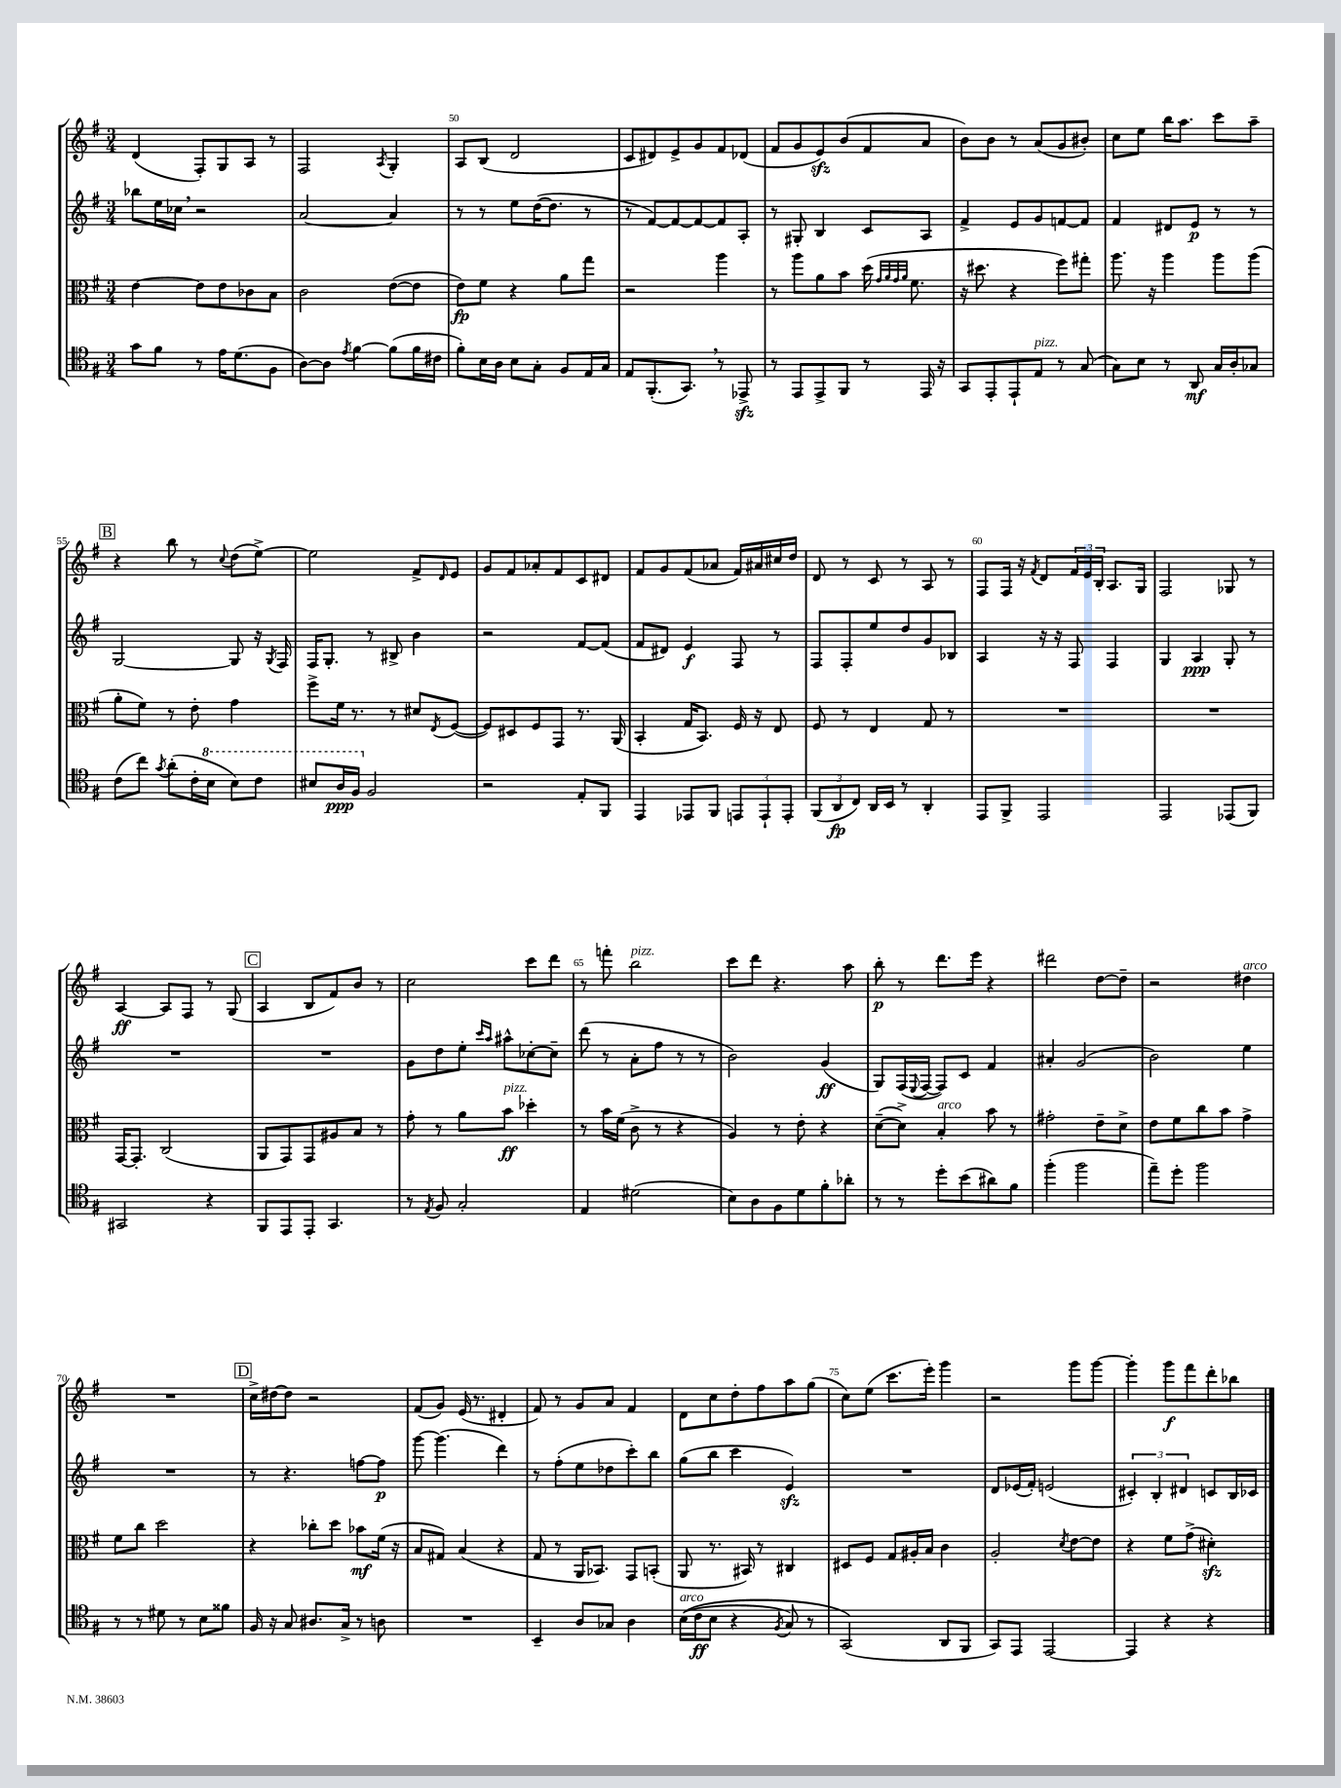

**kern	**kern	**kern	**kern
*staff4	*staff3	*staff2	*staff1
*clefC4	*clefC3	*clefG2	*clefG2
*k[f#]	*k[f#]	*k[f#]	*k[f#]
*M3/4	*M3/4	*M3/4	*M3/4
8g	[4e	8bb-	(4d
8f#	.	16ee	.
.	.	16cc-	.
8r	8e]	2r	8F#')
16e	8e	.	8G
(8.d	.	.	.
.	8c-	.	8A
8F#	8B	.	8r
=	=	=	=
[8A)	2c	[2a	2F#
8A]	.	.	.
8qe	.	.	.
[4f#	.	.	.
.	.	.	8qA
(8f#]	([8e	4a]	4G'
16f#	8e]	.	.
16c#	.	.	.
=	=	=	=
8f#')	8e)	8r	8A
16B	8f#	8r	(8B
16A	.	.	.
8B	4r	8ee	2d
8G'	.	([16dd	.
.	.	8.dd]	.
8F#	8a	.	.
16E	8gg	8r	.
16G	.	.	.
=	=	=	=
8E	2r	8r	8c
(8.FF#'	.	[8f#)	8d#)
.	.	8f#_	8e^
8.GG)	.	.	.
.	.	8f#_	8g
8r	4aa	8f#]	8f#
8EE-^	.	8A'	(8d-
=	=	=	=
8r	8r	8r	8f#
8EE	8aa	8G#'	8g
8EE^	8a	4B	8e)
8FF#	8b	.	(8b
8r	(16dd	8c	8f#
.	32qqg	.	.
.	32qqa	.	.
.	32qqg	.	.
.	32qqa	.	.
.	8.f#	.	.
16EE	.	8A	8a
16r	.	.	.
=	=	=	=
8GG	16r	4f#^	8b)
.	8.dd#	.	.
8EE'	.	.	8b
8EE`	4r	8e	8r
8E	.	8g	(8a
8r	8ff#)	[8f	8g
(8G	8gg#'	8f]	8b#')
=	=	=	=
8G)	8.aa	4f#	8cc
8B	.	.	8ee
.	16r	.	.
8r	4aa	8d#	16bb
.	.	.	8.aa
8AA	.	8e	.
16G	8aa	8r	8ccc
16A'	.	.	.
8G-	(8aa	8r	8aa~
=	=	=	=
(8c	8a'	[2G	4r
8cc)	8f#)	.	.
8qg	.	.	.
(8a'	8r	.	8bb
16c'	8e'	.	8r
16b	.	.	.
.	.	.	8qqcc
8b)	4g	8G]	(8dd
8cc	.	16r	[8ee^)
.	.	8qG	.
.	.	16F#	.
=	=	=	=
8b#	8ff#^	16F#	2ee]
.	.	8.G'	.
16a	16f#	.	.
16f#	8.r	.	.
2F#	.	8r	.
.	8r	8B#^	.
.	8d#	4b	8f#^
.	8qE	.	16qqd
.	([8F#	.	8e
=	=	=	=
2r	8F#])	2r	8g
.	8D#	.	8f#
.	8F#	.	8a-'
.	8GG	.	8f#
8E'	8.r	[8f#	8c
8FF#	.	(8f#]	8d#
.	(16AA	.	.
=	=	=	=
4EE	4BB'	8f#	8f#
.	.	8d#)	8g
8EE-	16G	4e	(8f#
.	8.BB)	.	.
8FF#	.	.	8a-
12EE	16F#	8F#	16f#)
.	16r	.	16a#
12EE`	.	.	.
.	8E	8r	16cc#
12EE'	.	.	.
.	.	.	16dd
=	=	=	=
(12FF#	8F#	8F#	8d
12AA	.	.	.
.	8r	8F#'	8r
12C)	.	.	.
16AA	4E	8ee	8c
16BB	.	.	.
8r	.	8dd	8r
4AA'	8G	8g	8A
.	8r	8B-	8r
=	=	=	=
8EE	2.r	4A	8F#
8FF#^	.	.	16F#
.	.	.	16r
.	.	.	8qf#
2EE	.	16r	8d
.	.	16r	.
.	.	8F#	24f#
.	.	.	24e
.	.	.	24B'
.	.	4F#	8.A
.	.	.	16G
=	=	=	=
2EE	2.r	4G	2F#
.	.	4A	.
(8EE-	.	8G'	8G-
8FF#)	.	8r	8r
=	=	=	=
2GG#	[16GG	2.r	[4A
.	8.GG']	.	.
.	(2C	.	8A]
.	.	.	8F#
4r	.	.	8r
.	.	.	(8G
=	=	=	=
8FF#	8AA	2.r	4A
8EE	8GG)	.	.
8EE'	8GG	.	8B
4.GG	8A#	.	8f#)
.	8B	.	8b
.	8r	.	8r
=	=	=	=
8r	8g'	8g	2cc
8qE	.	.	.
8F#	8r	8dd	.
2G'	8a	8ee'	.
.	.	16qqccc	.
.	.	16qqaa	.
.	8b	8aa#^^	.
.	4dd-'	[8cc-'	8ccc
.	.	8cc-~]	8ddd
=	=	=	=
4E	8r	(8ddd	8r
.	16b	8r	8fff'
.	(16f#	.	.
(2d#	8c^	8a'	2bb
.	8r	8ff#	.
.	4r	8r	.
.	.	8r	.
=	=	=	=
8B)	4A)	2b)	8ccc
8A	.	.	8ddd
8F#	8r	.	4.r
8d	8e'	.	.
8f#'	4r	(4g	.
8a-'	.	.	8aa
=	=	=	=
8r	([8d~	8G)	8bb'
8r	8d^])	(16F#	8r
.	.	8qqE	.
.	.	[16F#	.
8dd'	4B'	8F#])	8.ddd
(8b	.	8c	.
.	.	.	16eee
8a#)	8b	4f#	4r
8f#	8r	.	.
=	=	=	=
(4ff#'	2g#'	4a#'	2ddd#
2ff#	.	(2g	.
.	8e~	.	[8dd
.	8d^	.	8dd~]
=	=	=	=
8ee~)	8e	2b)	2r
8dd'	8f#	.	.
2ff#	8cc	.	.
.	8b	.	.
.	4g^	4ee	4dd#
=	=	=	=
8r	8f#	2.r	2.r
8r	8cc	.	.
8d#	2dd	.	.
8r	.	.	.
8B	.	.	.
8f##	.	.	.
=	=	=	=
16F#	4r	8r	16cc^
16r	.	.	[16dd#
8G	.	4.r	8dd#]
8.A#	8cc-'	.	2r
.	8dd	.	.
16G^	.	.	.
8r	8b-	[8ff	.
8A	(16f#	8ff]	.
.	16r	.	.
=	=	=	=
2.r	8B	[8ggg	(8f#
.	8G#)	(4.ggg]	8g)
.	(4B	.	(16e
.	.	.	8.r
.	4r	4ddd)	4d#'
=	=	=	=
4BB~	8G	8r	8f#)
.	8r	(8ff#'	8r
8A	16AA	8ee	8g
.	8.BB-)	.	.
8G-	.	8dd-	8a
4A	8GG	8ccc')	4f#
.	(8BB'	8bb	.
=	=	=	=
&((16B	8AA	(8gg	8d
16c	.	.	.
8B	8.r	8bb	8cc
4r	.	4ccc	8dd'
.	16BB#)	.	.
.	8r	.	8ff#
8qF#	.	.	.
8G)	4C#	4e)	8aa
8r	.	.	(8gg
=	=	=	=
(2GG&)	8D#	2.r	8cc)
.	8F#	.	(8ee
.	8G	.	8.ccc
.	16A#'	.	.
.	16B	.	16eee')
8AA	4c	.	4ggg
8FF#	.	.	.
=	=	=	=
8GG)	2A'	8d	2r
8EE	.	(16e-	.
.	.	16f#')	.
[2EE	.	(2e	.
.	8qd	.	.
.	[8e	.	8ggg
.	8e]	.	[8ggg
=	=	=	=
4EE]	4r	6c#')	4ggg']
.	.	6B'	.
4r	8f#	.	8ggg
.	.	6d#	.
.	(8g^	.	8fff#
4r	4d#')	8c	8ddd'
.	.	16B	8bb-
.	.	16c-	.
==	==	==	==
*-	*-	*-	*-
